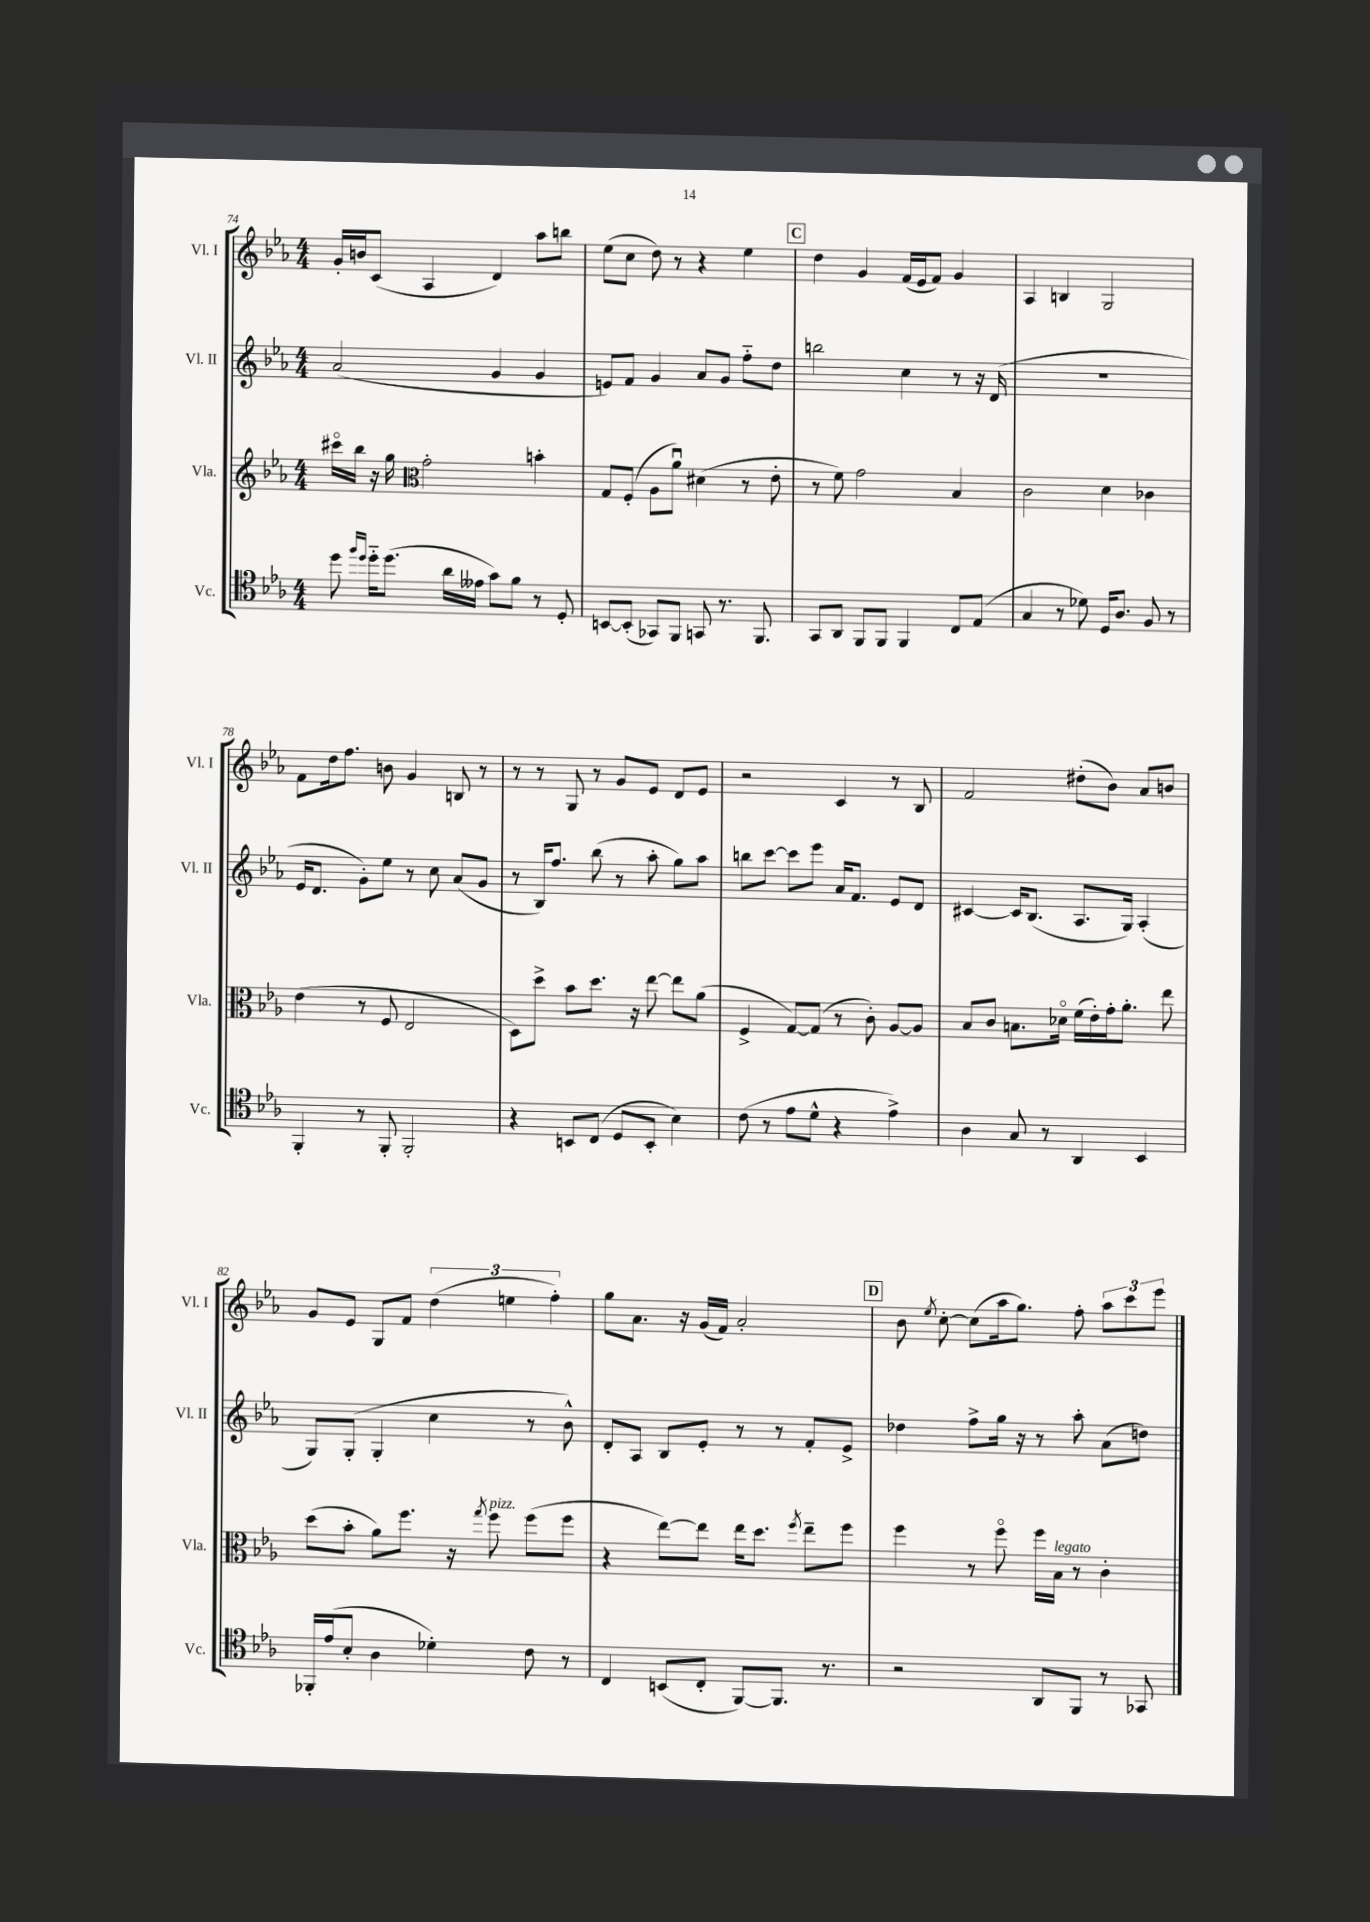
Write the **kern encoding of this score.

**kern	**kern	**kern	**kern
*staff4	*staff3	*staff2	*staff1
*clefC4	*clefG2	*clefG2	*clefG2
*k[b-e-a-]	*k[b-e-a-]	*k[b-e-a-]	*k[b-e-a-]
*M4/4	*M4/4	*M4/4	*M4/4
8dd	16ccc#o	(2a-	16g'
.	16bb-	.	16b
16qqff	.	.	.
16qqdd	.	.	.
16dd'~	16r	.	(8c
(8.dd	16gg	.	.
*	*clefC3	*	*
.	2g'	.	4A-
16a-	.	.	.
16e--	.	.	.
8g)	.	4g	4d)
8f	.	.	.
8r	4b'	4g	8aa-
8D'	.	.	8bb
=	=	=	=
[8BB	8G	8e)	(8ee-
(8BB']	(8F'	8f	8cc
8GG-)	8A-	4g	8dd)
8FF	8a-u)	.	8r
8GG	(4d#	8a-	4r
8.r	.	8g	.
.	8r	8ff'~	4ee-
8.FF	.	.	.
.	8e-'	8dd	.
=	=	=	=
8GG	8r	2bb	4dd
8AA-	8f)	.	.
8FF	2g	.	4g
8FF	.	.	.
4FF	.	4cc	(16f
.	.	.	16e-
.	.	.	8f)
8C	4B-	8r	4g
(8E-	.	16r	.
.	.	(16d	.
=	=	=	=
4G	2c	1r	4A-
8r	.	.	4B
8d-)	.	.	.
16D	4d	.	2G
8.A-	.	.	.
8F	4c-	.	.
8r	.	.	.
=	=	=	=
4FF'	(4e-	16e-	8f
.	.	8.d	.
.	.	.	16dd
.	.	.	8.ff
8r	8r	8g')	.
8FF'	8F	8ee-	8b
2FF'	2E-	8r	4g
.	.	8cc	.
.	.	(8a-	8B
.	.	8g	8r
=	=	=	=
4r	8D)	8r	8r
.	8dd^	16B-)	8r
.	.	8.ff	.
8BB	8b-	.	8G
(8C	8.dd	(8bb-	8r
8D	.	8r	8g
.	16r	.	.
8BB'	[8ee-	8aa-'	8e-
4B-)	8ee-]	8gg)	8d
.	(8a-	8aa-	8e-
=	=	=	=
(8c	4F^	8bb	2r
8r	.	[8ccc	.
8e-	[8G)	8ccc]	.
8d^^	(8G]	8eee-	.
4r	8r	16a-	4c
.	.	8.f	.
.	8c')	.	.
4e-^)	[8A-	8e-	8r
.	8A-]	8d	8B-
=	=	=	=
4A-	8B-	[4c#	2f
.	8c	.	.
8G	8.B	16c#]	.
.	.	(8.B-	.
8r	.	.	.
.	16d-o	.	.
4AA-	(16f	8.A-	(8dd#'
.	16e-')	.	.
.	16g'	.	8b-)
.	8.a-'	16G)	.
4BB-	.	(4A-'	8a-
.	8ee-	.	8b
=	=	=	=
16FF-'	(8dd	8G)	8g
(16e-	.	.	.
8B-'	8b-'	(8G'	8e-
4A-	8a-)	4G'	8G
.	8.ff	.	8f
4d-')	.	4cc	(6dd
.	16r	.	.
.	8qgg	.	.
.	8ff	.	.
.	.	.	6ee
8c	(8ff	8r	.
.	.	.	6ff')
8r	8ff	8b-^^)	.
=	=	=	=
4C	4r	8d'	8gg
.	.	8A-	8.a-
(8BB	[8ee-)	8B-	.
.	.	.	16r
8C'	8ee-]	8e-'	(16g
.	.	.	16f)
[8FF)	16ee-	8r	2a-'
.	8.dd	.	.
8.FF]	.	8r	.
.	8qff	.	.
.	8ee-~	8f'	.
8.r	.	.	.
.	8ff	8e-^	.
=	=	=	=
2r	4ff	4dd-	8b-
.	.	.	8qee-
.	.	.	[8cc'
.	8r	8ff^	(8cc]
.	8ffo	16gg	16aa-
.	.	16r	8.gg)
8AA-	16ff	8r	.
.	16B-	.	.
8FF	8r	8aa-'	8ff'
8r	4c'	(8a-	12aa-
.	.	.	12ccc
8GG-	.	8dd)	.
.	.	.	12eee-
==	==	==	==
*-	*-	*-	*-
